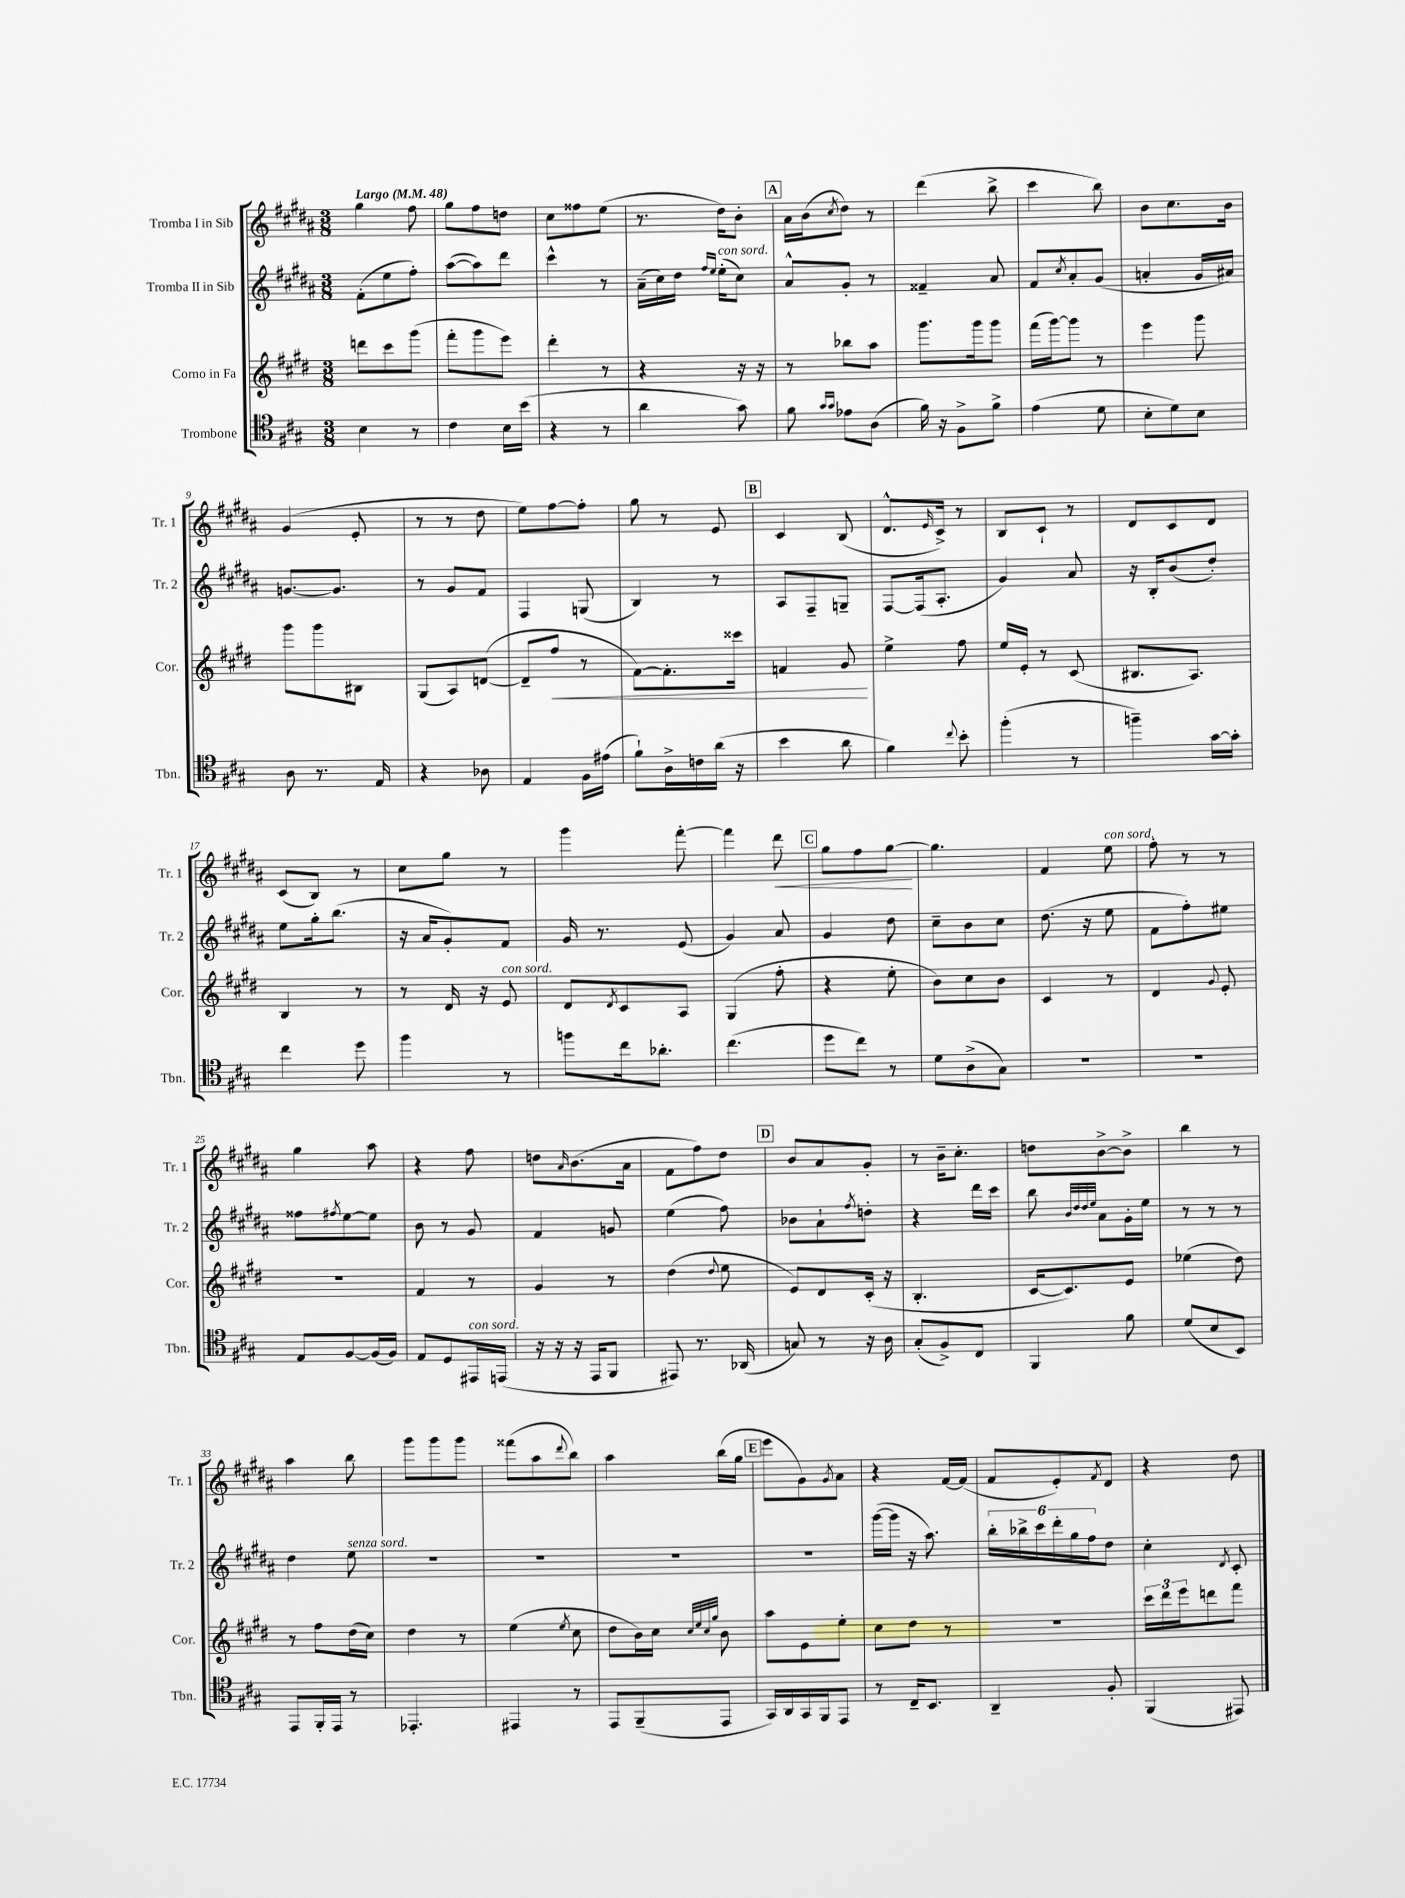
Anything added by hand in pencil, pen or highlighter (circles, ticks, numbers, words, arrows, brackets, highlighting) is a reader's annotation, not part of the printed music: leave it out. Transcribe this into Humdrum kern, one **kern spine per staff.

**kern	**kern	**kern	**kern
*staff4	*staff3	*staff2	*staff1
*clefC4	*clefG2	*clefG2	*clefG2
*k[f#c#g#]	*k[f#c#g#d#]	*k[f#c#g#d#a#]	*k[f#c#g#d#a#]
*M3/8	*M3/8	*M3/8	*M3/8
*MM48	*MM48	*MM48	*MM48
4B\	8ddd\L	(8f#'\L	4gg#\
.	8ccc#\	8ee\	.
8r	(8ggg#\J	8ff#'\J)	8ff#\
=	=	=	=
4c#\	8fff#'\L	([8aa#\L	8gg#\L
.	8ggg#\	8aa#\])	8ff#\
16B\LL	8eee\J)	8ddd#\J	8dd\J
(16b\JJ	.	.	.
=	=	=	=
4r	4ddd#'\	4ccc#^^\	8cc#\L
.	.	.	8ff##\
8r	8r	8r	(8ee\J
=	=	=	=
4a\	4r	(16a#~\LL	8.r
.	.	16cc#\)	.
.	.	16dd#\JJ	.
.	.	16qqff#/LL	.
.	.	16qqee/JJ	.
.	.	(16ee'\LK	16dd#\LK)
8g#\)	16r	8cc#\J)	8b'\J
.	16r	.	.
=	=	=	=
8f#\	8r	8a#^^/L	16a#\LL
.	.	.	(16b\J
16qqg#/LL	.	.	.
16qqg#/JJ	.	.	8qcc#/
8e-\L	8bb-\L	8g#'/J	8dd#\J)
(8A\J	8aa\J	8r	8r
=	=	=	=
16f#\)	8.ggg#\L	4f##~/	(4ddd#\
16r	.	.	.
8F#^\L	.	.	.
.	16ggg#\k	.	.
8f#^\J	8ggg#\J	8a#/	8bb^\
=	=	=	=
(4e\	(16fff#\LL	8f#/L	4ccc#\
.	[16ggg#\J)	.	.
.	.	8qcc#/	.
.	8ggg#\]J	8a#'/	.
8d\	8r	(8g#/J	8bb\)
=	=	=	=
8B'\L	4eee\	4a'/	8b\L
8d\)	.	.	8.cc#\
8B\J	8ggg#\	16g#/LL	.
.	.	16a#/JJ)	16b\Jk
=	=	=	=
8A\	8ggg#\L	[8.g/L	(4g#/
8.r	8ggg#\	.	.
.	.	8.g/]J	.
.	8B#\J	.	8e'/
16E/	.	.	.
=	=	=	=
4r	(8G#/L	8r	8r
.	8A/)	8g#/L	8r
8A-\	([8d/J	8f#/J	8dd#\
=	=	=	=
4E/	8d~/]L	4F#/	8ee\L)
.	8ff#/J	.	[8ff#\
16F#\LL	8r	(8G/	8ff#'\]J
(16e#\JJ	.	.	.
=	=	=	=
8f#`\L)	[8f#\L)	4B/)	8gg#\
16A^\L	8.f#'\]	.	8r
16c\	.	.	.
(16a\JJ	.	8r	8e/
16r	16ccc##\Jk	.	.
=	=	=	=
4b\	4f/	8A#/L	4c#/
.	.	8F#~/	.
8a\	8g#/	8G~/J	(8B/
=	=	=	=
4f#\)	4ee^\	[8F#/L	8.d#^^/L
.	.	(16F#/]k	.
.	.	.	16qqe/
.	.	8.A#'/J	16c#^/Jk)
8qqcc#/	.	.	.
8b'\	8ff#\	.	8r
=	=	=	=
(4ff#'\	16ee/LL	4g#/)	8B/L
.	16e'/JJ	.	.
.	8r	.	8c#`/J
8r	(8c#/	8a#/	8r
=	=	=	=
4ff~\)	8.B#/L	16r	8d#/L
.	.	16B'/LK	.
.	.	(8b/	8c#/
.	8.A/J)	.	.
[16g#\LL	.	8dd#'/J)	8d#/J
16g#'\]JJ	.	.	.
=	=	=	=
4cc#\	4B/	8ee\L	(8c#/L
.	.	16gg#'\k	8B/J)
.	.	(8.bb\J	.
8dd\	8r	.	8r
=	=	=	=
4ff#\	8r	16r	8cc#\L
.	.	16a#/LK	.
.	16d#/	8g#'/)	8gg#\J
.	16r	.	.
8r	8e/	8f#/J	8r
=	=	=	=
8ff\L	8d#/L	16g#/	4ggg#\
.	.	8.r	.
.	8qd#/	.	.
16cc#\k	8c#/	.	.
8.a-'\J	.	.	.
.	8A/J	(8e/	[8fff#'\
=	=	=	=
(4.cc#\	(4G#/	4g#/)	4fff#\]
.	8ff#'\	8a#/	8ddd#\
=	=	=	=
8dd\L	4r	4g#/	8gg#\L
8cc#\J)	.	.	8ff#\
8r	8ee'\	8dd#\	[8gg#\J
=	=	=	=
8d\L	8b\L)	8cc#~\L	4.gg#\]
(8A^\	8cc#\	8b\	.
8G#\J)	8b\J	8cc#\J	.
=	=	=	=
4.r	4c#/	(8.dd#\	4f#/
.	.	16r	.
.	8r	8ee\	8ee\
=	=	=	=
4.r	4d#/	8f#\L	8ff#'\
.	.	8ff#'\)	8r
.	8qqg#/	.	.
.	8e'/	8ee#\J	8r
=	=	=	=
8E/L	4.r	8ff##\L	4gg#\
.	.	8qff#/	.
[8F#/	.	[8ee\	.
(16F#/]L	.	8ee\]J	8aa#\
16F#/JJ)	.	.	.
=	=	=	=
8E/L	4f#/	8b\	4r
8D/	.	8r	.
16EE#/L	8r	8g#/	8ff#\
(16EE/JJ	.	.	.
=	=	=	=
16r	4g#/	4f#/	8dd\L
16r	.	.	.
.	.	.	16qqa#/
16r	.	.	(8.b\
16EE/LK	.	.	.
8FF#/J	8r	8g/	.
.	.	.	16a#\Jk
=	=	=	=
8EE#/)	(4dd#\	(4ee\	8f#\L
8.r	.	.	8ff#\)
.	8qqdd#/	.	.
.	8ee\	8ff#\)	8dd#\J
(16AA-/	.	.	.
=	=	=	=
8G/)	8e/L)	8b-\L	8b/L
8r	8d#/	8a#`\	8a#/
.	.	8qff#/	.
16r	(16c#'/Jk	8dd'\J	8g#'/J
16A\	16r	.	.
=	=	=	=
(8G#'/L	4.B'/	4r	8r
8F#^/)	.	.	16b~\LK
.	.	.	8.cc#'\J
8C#/J	.	16ddd#\LL	.
.	.	16ccc#\JJ	.
=	=	=	=
4FF#/	[16c#/LK	8bb\	8dd\L
.	8.c#/])	.	.
.	.	32qqb/LLL	.
.	.	32qqdd#/	.
.	.	32qqdd#/	.
.	.	32qqee/JJJ	.
.	.	8a#\L	[8b^\
8f#\	8e/J	16g#'\L	8b^\]J
.	.	16ee\JJ	.
=	=	=	=
(8d/L	(4ee-\	8r	4bb\
8B/	.	8r	.
8BB/J)	8dd#\)	8r	8r
=	=	=	=
8EE/L	8r	4dd#\	4aa#\
16FF#'/L	8ff#\L	.	.
16EE/JJ	.	.	.
8r	(16dd#\L	8ee\	8bb\
.	16cc#\JJ)	.	.
=	=	=	=
4.EE-'/	4dd#\	4.r	8ggg#\L
.	.	.	8ggg#\
.	8r	.	8ggg#\J
=	=	=	=
4EE#/	(4ee\	4.r	(8fff##\L
.	.	.	8aa#\
.	8qee/	.	8qqddd#/
8r	8cc#\	.	8bb\J)
=	=	=	=
8EE/L	8dd#\L	4.r	4aa#\
(8FF#~/	16b\L)	.	.
.	16cc#\JJ	.	.
.	32qqcc#/LLL	.	.
.	32qqee/	.	.
.	32qqcc#/	.	.
.	32qqgg#/JJJ	.	.
8EE/J	8b\	.	(16bb\LL
.	.	.	16gg#\JJ
=	=	=	=
16GG#/LL)	8aa\L	4.r	8eee\L
16AA/	.	.	.
16GG#/	8e\	.	8g#\)
16FF#/J	.	.	.
.	.	.	8qg#/
8EE/J	8ee'\J	.	8a#\J
=	=	=	=
8r	8cc#\L	([16ggg#\LL	4r
.	.	16ggg#\]JJ	.
16C#~/LK	8dd#\J	16r	.
8.BB/J	.	8.aa#\)	.
.	8r	.	[16f#/LL
.	.	.	(16f#/]JJ
=	=	=	=
4AA~/	4.r	24bb'\LL	8f#/L
.	.	24bb-^\	.
.	.	24ccc#\	.
.	.	24ddd#'\	8e'/)
.	.	24gg#\	.
.	.	24ff#\J	.
.	.	.	8qf#/
8F#'/	.	8dd#\J	8d#/J
=	=	=	=
(4FF#/	24ccc#\LL	4cc#'\	4r
.	24ddd#\	.	.
.	24eee\J	.	.
.	8ddd\	.	.
.	.	8qd#/	.
8EE#/)	8fff#\J	8c#'/	8dd#\
==	==	==	==
*-	*-	*-	*-
